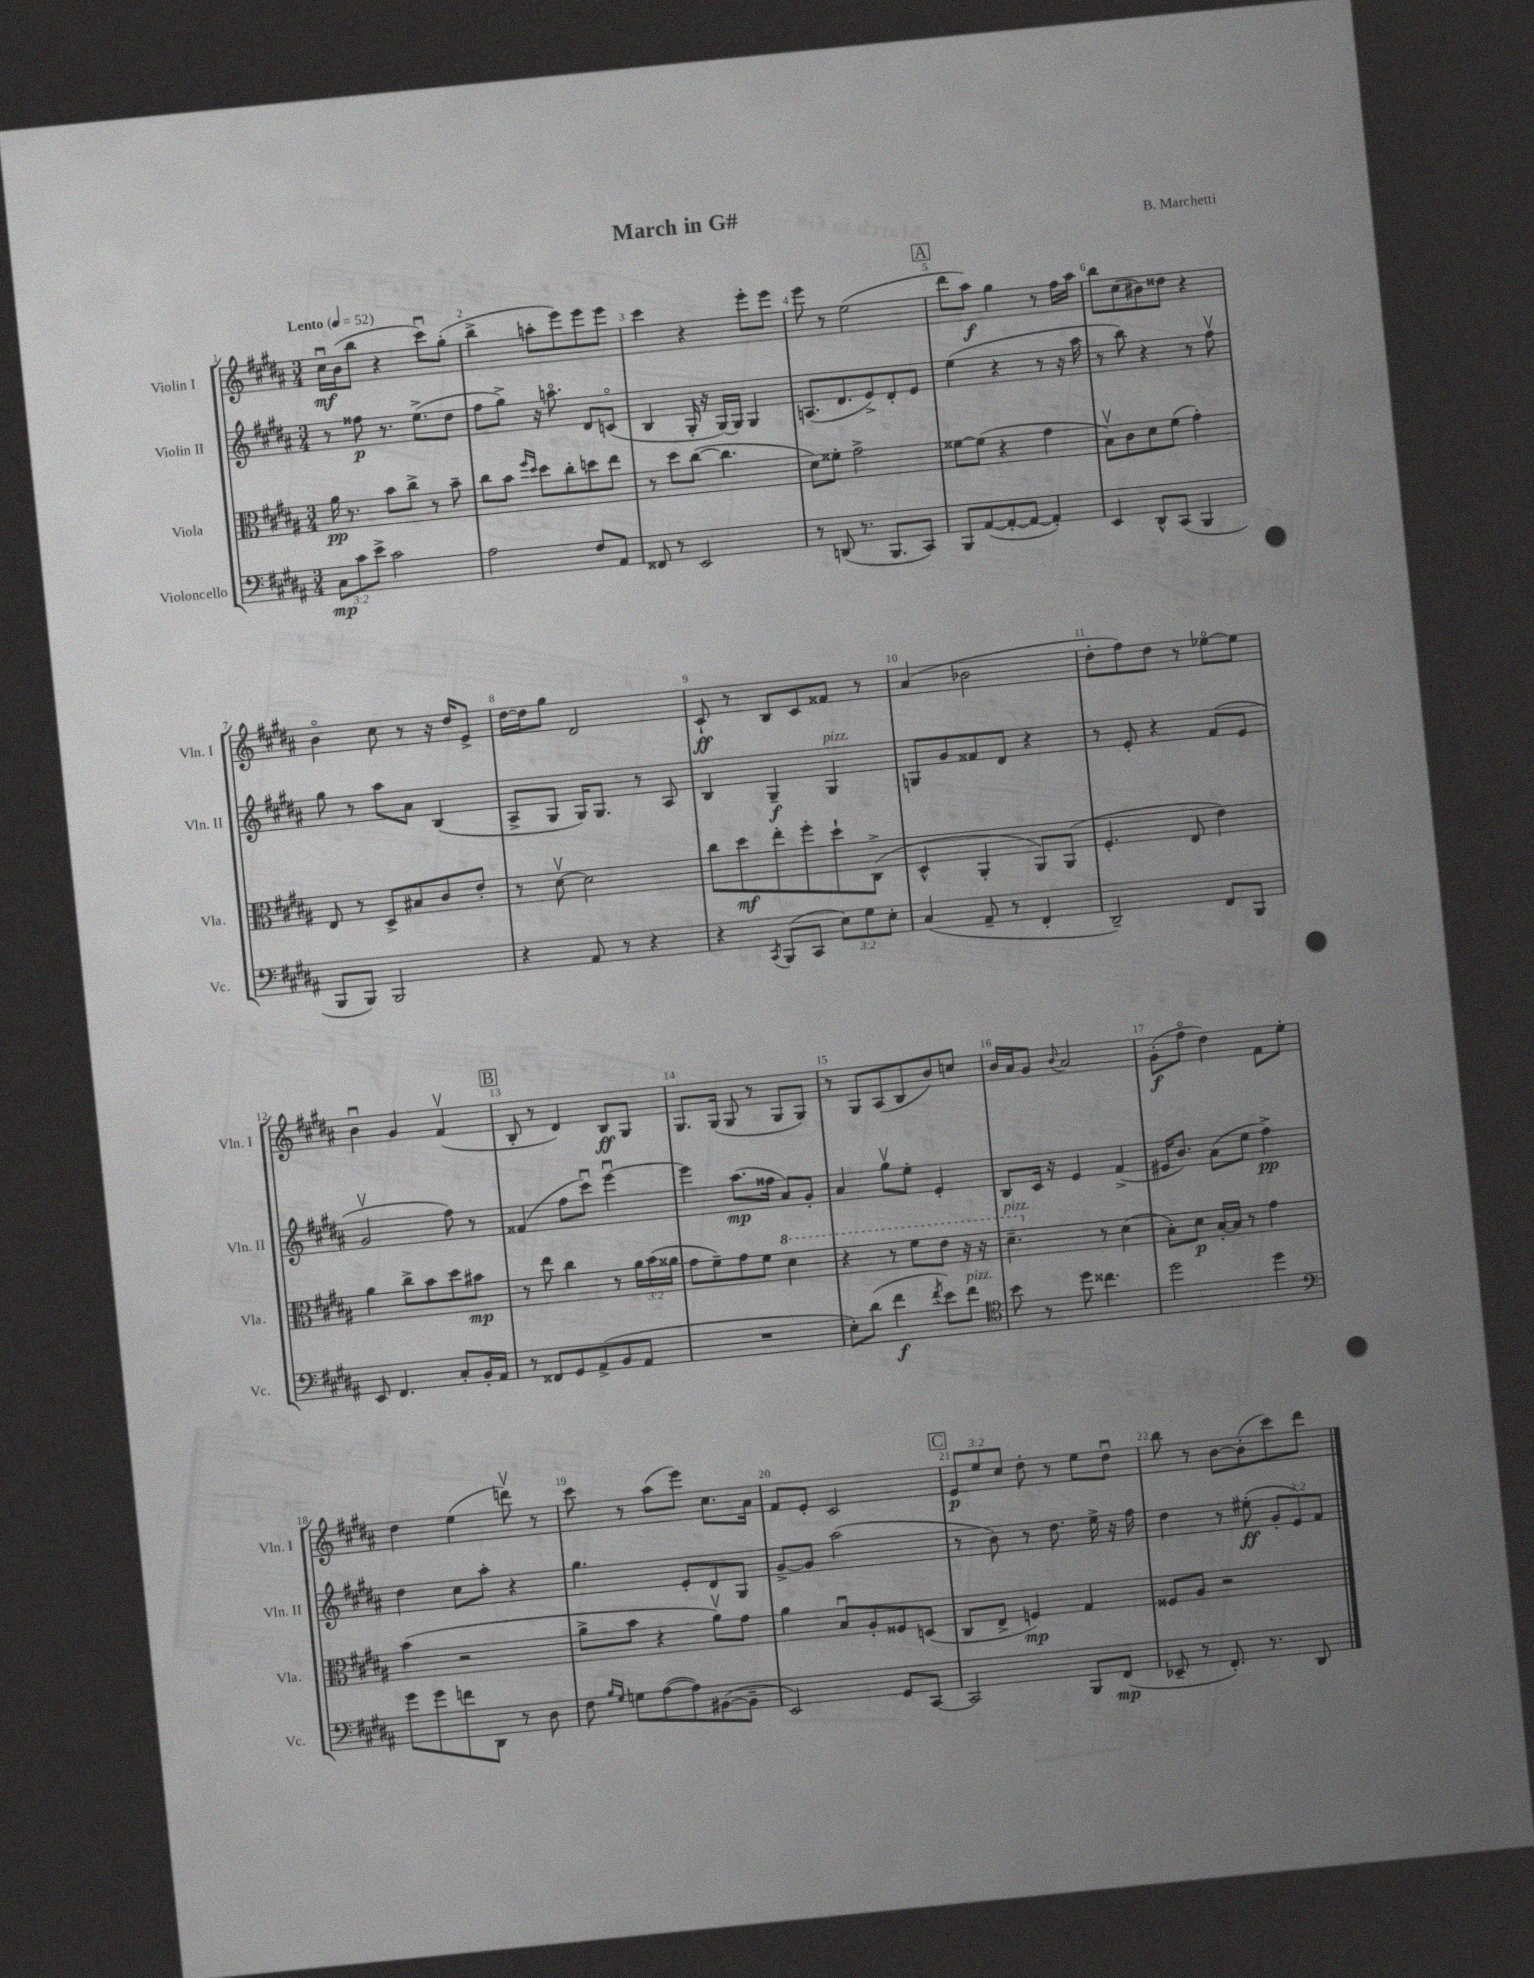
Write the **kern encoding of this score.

**kern	**kern	**kern	**kern
*staff4	*staff3	*staff2	*staff1
*clefF4	*clefC3	*clefG2	*clefG2
*k[f#c#g#d#a#]	*k[f#c#g#d#a#]	*k[f#c#g#d#a#]	*k[f#c#g#d#a#]
*M3/4	*M3/4	*M3/4	*M3/4
*MM52	*MM52	*MM52	*MM52
12C#	16a#	8r	16cc#u
.	8.r	.	(16b
12c#	.	.	.
.	.	8ff##	8bb
12e^	.	.	.
2c#	8b	8.r	4r
.	8cc#^	.	.
.	.	(8.ee^	.
.	8r	.	8ccc#u)
.	8b~	8dd#	(8gg#'
=	=	=	=
2A#	8cc#	8ff#	4bb^
.	8b	8gg#^)	.
.	16qqff#	.	.
.	16qqdd#	.	.
.	8dd#	16r	8aa'
.	.	8.aao	.
.	8cc#'	.	8eee)
8F#	8dd	8d#	8eee
8AA#	8ee	(8co	8eee
=	=	=	=
8FF##	8r	4B	4ccc#
8r	8dd#	.	.
2EE	([8cc#	16G#'	4r
.	.	16r	.
.	4.cc#]	[16G#)	.
.	.	16G#]	.
.	.	4G#	8eee'
.	.	.	8eee
=	=	=	=
8r	8d#)	(8.A	8eee
(8DD	8f##'	.	8r
.	.	8.d#	.
8.r	2g#^	.	(2ee
.	.	8e^)	.
8.BBB	.	.	.
.	.	8d#'	.
8CC#)	.	8e	.
=	=	=	=
8BBB	[8f##	(4ee	8ddd#
([8AA#	(8f##]	.	8aa#)
8AA#'_	4r	4r	4gg#
8AA#_	.	.	.
4AA#'])	4g#	8r	8r
.	.	16r	16ff#
.	.	16aa#	16aa#
=	=	=	=
4EE	8Bv)	8r	8bb
.	8c#	8bb)	(8cc#
8DD#^^	8d#	4r	8b#)
(8CC#	(8f#	.	8dd##
4BBB	4g#')	8r	4r
.	.	8ff#v	.
=	=	=	=
8BBB	8E	8gg#	4bo
8BBB)	8r	8r	.
2BBB	8D#^	8aa#	8cc#
.	8B#	8a#	8r
.	8c#	(4B	16r
.	.	.	16dd#
.	8e'	.	8e^
=	=	=	=
4r	8r	8A#^	[16dd#
.	.	.	16dd#]
.	[8d#v	8G#	8gg#
8AA#	2d#]	16G#)	2d#
.	.	8.G#	.
8r	.	.	.
4r	.	8r	.
.	.	8A#	.
=	=	=	=
4r	8cc#	4B	8c#`
.	8dd#	.	8r
8qCC#	.	.	.
(8BBB	8ee'	4G#~	8B
8CC#	8ff#'	.	8c#
12E)	8dd#`	4G#	8f##
12G#	.	.	.
.	(8C#^	.	8r
12E'	.	.	.
=	=	=	=
(4C#	4D#^^	8G	(4a#
.	.	8g#	.
8AA#~	4AA#'	8f##	2b-
8r	.	8d#	.
4FF#'	8AA#)	4r	.
.	(8AA#	.	.
=	=	=	=
2DD#~)	4.F#'	8r	8dd#'
.	.	8e'	8ff#)
.	.	4r	8dd#
.	8E	.	8r
8FF#	4e)	(8f#	[8ee-o
8BBB	.	8e	8ee-]
=	=	=	=
8EE	4a#	2g#v	4bu
4.FF#	.	.	.
.	8cc#^	.	4g#
.	8b	.	.
8C#'	8dd#	8ff#)	(4f#v
16BB'	8b#	8r	.
16AA#	.	.	.
=	=	=	=
8r	8r	(4f##	8B'
8FF##	8ee	.	8r
8GG#	4cc#	8ff#	4d#)
(8AA#^	.	8ccc#u)	.
8BB	8r	[4eeeu	8B
8AA#	24a#	.	8G#
.	(24b	.	.
.	24a##	.	.
=	=	=	=
2.r	8g#	4eee]	8.G#
.	8f#~)	.	.
.	.	.	(16G#
.	8g#	(8.aa#	8G#
.	8f#	.	8r
.	.	16ff##	.
.	4dd#	8a#)	8G#
.	.	8g#'	8G#)
=	=	=	=
8E')	4r	4a#	8r
(8d#	.	.	8G#
4f#	8r	8gg#v	(8A#
.	8ff#	8ee'	8B
8qf#	.	.	.
8e)	8ee	4e'	8b)
8f#	16r	.	8cc
.	16r	.	.
=	=	=	=
*clefC4	*	*	*
8b	4.dd#~	8B	16b
.	.	.	16a#
8r	.	16c#	8g#
.	.	16r	.
.	.	.	8qqb
8dd#	.	4e	2a#
4.cc##	8r	.	.
.	(4d#	(4f#^	.
=	=	=	=
2dd#	8B')	16e#	(8g#'
.	.	8.b)	.
.	8d#	.	8ff#o
.	[16B'	(8a#	4dd#)
.	16B]	.	.
.	8r	8ee	.
4dd#	4g#	4ff#^)	8f#
.	.	.	8ee'
=	=	=	=
*clefF4	*	*	*
8g#	(4b	4dd#	4dd#
8g#	.	.	.
8f	2r	8cc#	(4ee
8DD#	.	8aa#'	.
8r	.	4r	8dddv)
8D#	.	.	8r
=	=	=	=
8F#	8a#^	4.gg#	8ccc#
16qqB	.	.	.
16qqG#	.	.	.
8G	8b	.	8r
([8A#	4r	.	(8aa#
8A#])	.	8e'	8eee)
([8BB#	8a#v)	8d#	8.cc#
8BB#~]	8g#	8G#	.
.	.	.	16a#
=	=	=	=
2EE)	4a#	[8g#^	8f#
.	.	8g#]	8e'
.	8Bu	(2aa#	2c#
.	8A#'	.	.
8GG#	8F##	.	.
[8CC#	(8D	.	.
=	=	=	=
2CC#]	8C#	8r	12e
.	.	.	12ee
.	8E^	8b)	.
.	.	.	12cc#
.	4F)	8r	8dd#'
.	.	8.dd#	8r
8BBB	4G#	.	8ee
.	.	16ee^	.
(8FF#	.	16r	8dd#u
.	.	16ff#	.
=	=	=	=
8EE-~	8F##	4dd#	8bb
8r	8A#	.	8r
8.FF#')	2r	8r	[8b
.	.	(8ee#'	(8b']
8.r	.	.	.
.	.	12g#'	8ccc#)
.	.	12e)	.
8DD#	.	.	8ddd#
.	.	12f#	.
==	==	==	==
*-	*-	*-	*-
